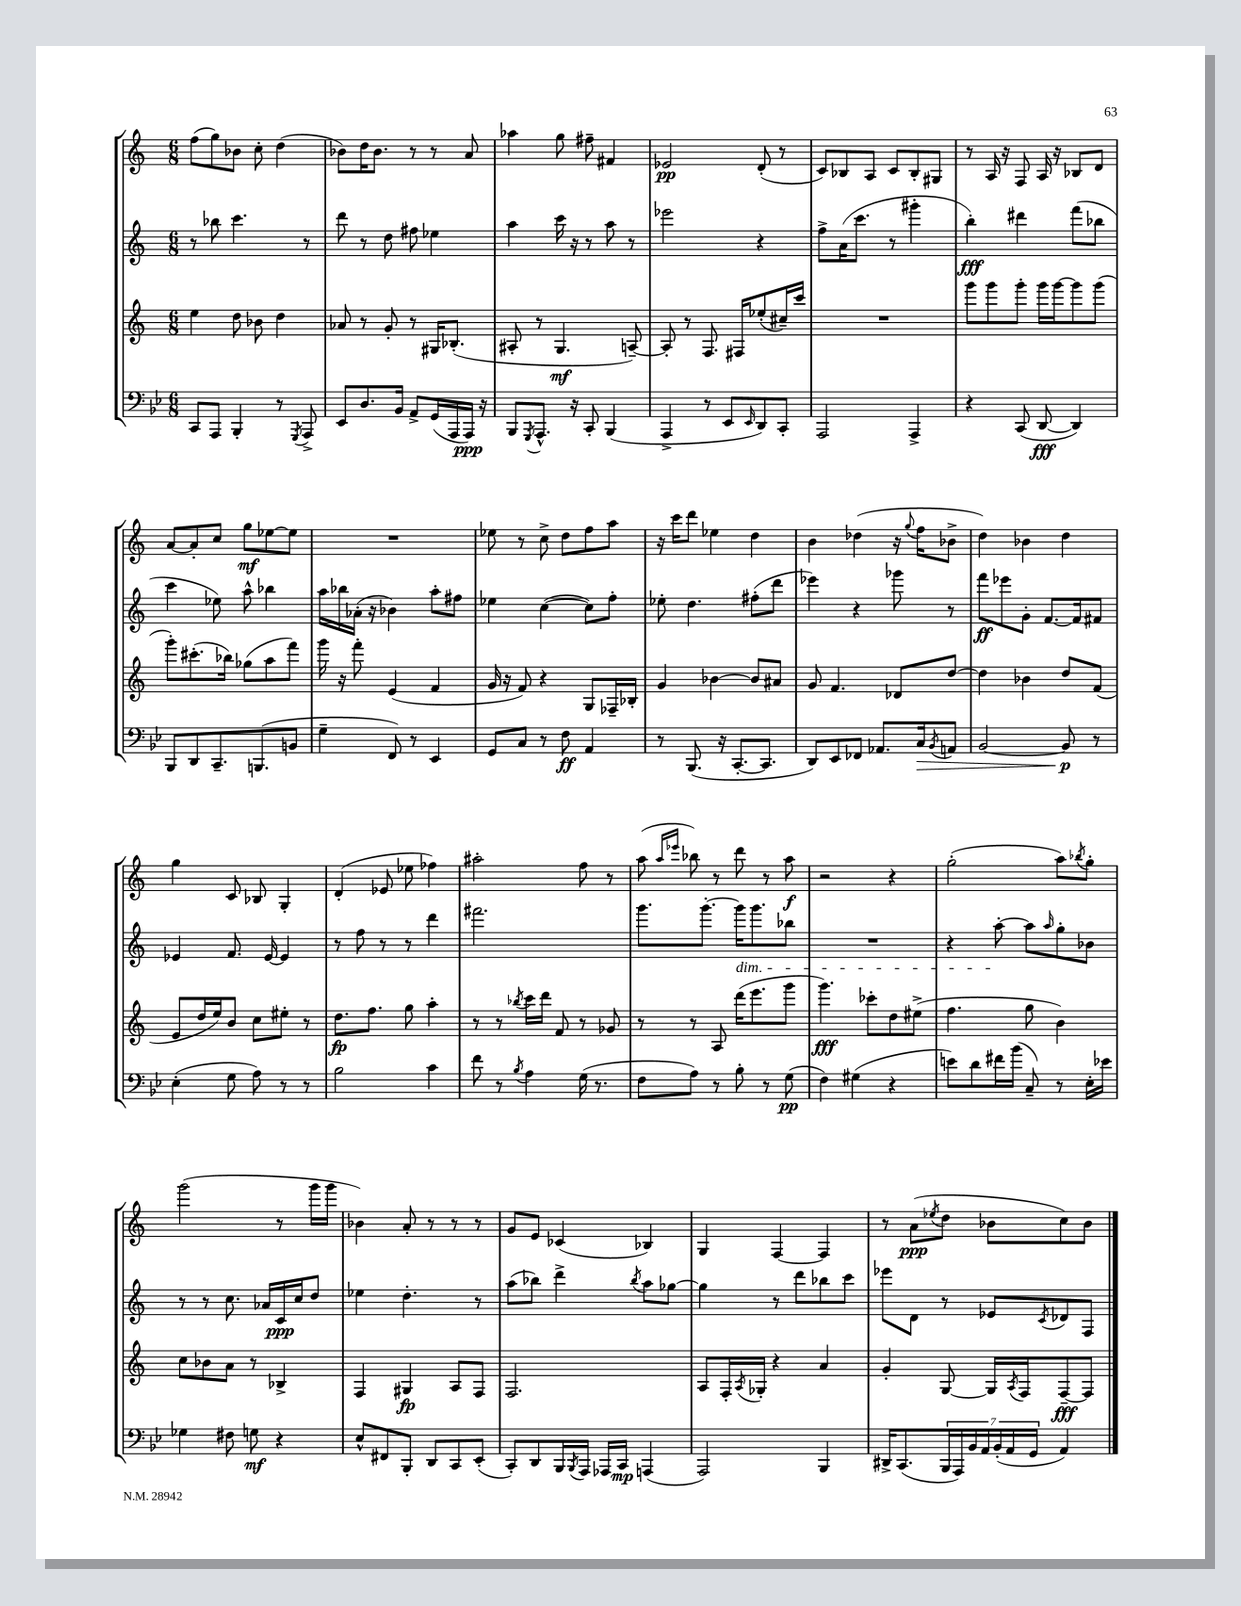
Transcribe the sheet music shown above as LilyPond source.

<<
\new StaffGroup <<
\new Staff = "s0" {
    \clef treble \key c \major \numericTimeSignature \time 6/8
    f''8( g''8) bes'8 c''8-. d''4( |
    bes'8) d''16 bes'8. r8 r8 a'8 |
    aes''4 g''8 fis''8-- fis'4 |
    ees'2\pp d'8-.( r8 |
    c'8) bes8 a8 c'8 bes8-. gis8 |
    r8 a16 r16 f8 a16 r16 bes8 d'8 |
    a'8~ a'8-. c''8 g''8\mf ees''8~ ees''8 |
    R2. |
    ees''8 r8 c''8-> d''8 f''8 a''8 |
    r16 c'''16 d'''8 ees''4 d''4 |
    b'4 des''4( r16 \appoggiatura { g''8 } f''16 bes'8-> |
    d''4) bes'4 d''4 |
    g''4 c'8 bes8 g4-. |
    d'4-.( ees'8 ees''8 fes''4) |
    ais''2-. f''8 r8 |
    a''8( \grace { a''16 ees'''16 } bes''8) r8 d'''8 r8 a''8\f |
    r2 r4 |
    g''2-.( a''8) \acciaccatura { bes''8 } g''8-. |
    g'''2( r8 g'''16 g'''16 |
    bes'4) a'8-. r8 r8 r8 |
    g'8 e'8 ces'4( bes4) |
    g4 f4~ f4 |
    r8 a'8\ppp( \acciaccatura { ees''8 } d''8 bes'8 c''8) bes'8 \bar "|." |
}
\new Staff = "s1" {
    \clef treble \key c \major \numericTimeSignature \time 6/8
    r8 bes''8 c'''4. r8 |
    d'''8 r8 d''8 fis''8 ees''4 |
    a''4 c'''16 r16 r8 a''8 r8 |
    ees'''2 r4 |
    f''8-> a'16( c'''8. r8 gis'''4-. |
    b''4-.\fff) dis'''4 f'''8( bes''8 |
    c'''4 ees''8) a''8-^ bes''4 |
    a''16 bes''16 aes'16-.( r16 bes'4) a''8-. fis''8 |
    ees''4 c''4~( c''8) f''8-. |
    ees''8-. d''4. fis''8-.( d'''8 |
    ees'''4) r4 ges'''8 r8 |
    f'''8\ff ees'''8 g'8-. f'8.~ f'16 fis'8 |
    ees'4 f'8. ees'16~ ees'4 |
    r8 f''8 r8 r8 d'''4 |
    fis'''2. |
    g'''8. g'''8.~-. g'''16\dim g'''8. bes''8 |
    R2. |
    r4 a''8~-.\! a''8 \grace { a''16 } g''8-. bes'8 |
    r8 r8 c''8. aes'16 c'16\ppp c''16 d''8 |
    ees''4 d''4.-. r8 |
    a''8( bes''8) d'''4-> \acciaccatura { bes''8 } a''8 ges''8~ |
    ges''4 r8 d'''8 bes''8 c'''8 |
    ees'''8 d'8 r8 ees'8 \acciaccatura { c'8 } des'8 f8 \bar "|." |
}
\new Staff = "s2" {
    \clef treble \key c \major \numericTimeSignature \time 6/8
    e''4 d''8 bes'8 d''4 |
    aes'8 r8 g'8-. r8 gis16 bes8.-.( |
    ais8-. r8 g4.\mf a8~--) |
    a8-. r8 f8. fis16 ees''8-.( cis''16--) c'''16 |
    R2. |
    g'''8 g'''8 g'''8-. g'''16 g'''16~ g'''8 g'''8( |
    g'''8-.) cis'''8.-.( bes''16) ges''8( a''8 f'''8) |
    g'''16 r16 f'''8-. e'4( f'4 |
    g'16 r16 f'8) r4 g8 fes16-- bes16-. |
    g'4 bes'4~ bes'8 ais'8 |
    g'8 f'4. des'8 d''8~ |
    d''4 bes'4 d''8 f'8( |
    e'8 d''16 e''16) b'8 c''8 eis''8-. r8 |
    d''8.\fp f''8. g''8 a''4-. |
    r8 r8 \acciaccatura { bes''8 } c'''16 d'''16 f'8 r8 ges'8 |
    r8 r8 a8 d'''16( e'''8. g'''8 |
    g'''4.\fff) ces'''8-. d''8 eis''8->( |
    f''4. g''8 b'4) |
    c''8 bes'8 a'8 r8 bes4-> |
    f4 gis4\fp a8 f8 |
    f2. |
    a8 f16-. \acciaccatura { a8 } ges16-. r4 a'4 |
    g'4-. g8~ g16 \acciaccatura { a8 } f16 f8~--\fff f8 \bar "|." |
}
\new Staff = "s3" {
    \clef bass \key bes \major \numericTimeSignature \time 6/8
    c,8 a,,8 bes,,4-. r8 \acciaccatura { g,,8 } a,,8-> |
    ees,8 d8. bes,16 a,8-> g,16( a,,16 a,,16\ppp) r16 |
    bes,,8 \acciaccatura { g,,8 } a,,8.-^ r16 c,8-. bes,,4( |
    a,,4-> r8 ees,8 \grace { ees,16 } d,8) c,8-. |
    a,,2 a,,4-> |
    r4 c,8( d,8~\fff d,4) |
    bes,,8 d,8 c,8.-- b,,8.( b,8 |
    g4-- f,8) r8 ees,4 |
    g,8 c8 r8 f8\ff a,4 |
    r8 bes,,8.( r16 c,8.~-. c,8. |
    d,8) ees,8 fes,8 aes,8. c16\> \acciaccatura { bes,8 } a,8 |
    bes,2~ bes,8\p\! r8 |
    ees4-.( g8 a8) r8 r8 |
    bes2 c'4 |
    f'8 r8 \acciaccatura { bes8 } a4 g16( r8. |
    f8 a8) r8 bes8-. r8 g8\pp( |
    f4) gis4( r4 |
    e'8) d'8 fis'16 bes'16( c8--) r8 ees16-. ees'16 |
    ges4 fis8 g8\mf r4 |
    ees8-^ fis,8 bes,,8-. d,8 c,8 ees,8-.( |
    c,8-.) d,8 bes,,16 \acciaccatura { bes,,8 } a,,16 aes,,16 c,16\mp a,,4( |
    a,,2) bes,,4 |
    dis,16-> c,8.( \tuplet 7/4 { bes,,16 a,,16) bes,16 a,16 bes,16-.( a,16 g,16 } a,4) \bar "|." |
}
>>
>>
\layout { \context { \Score \remove "Bar_number_engraver" } }
